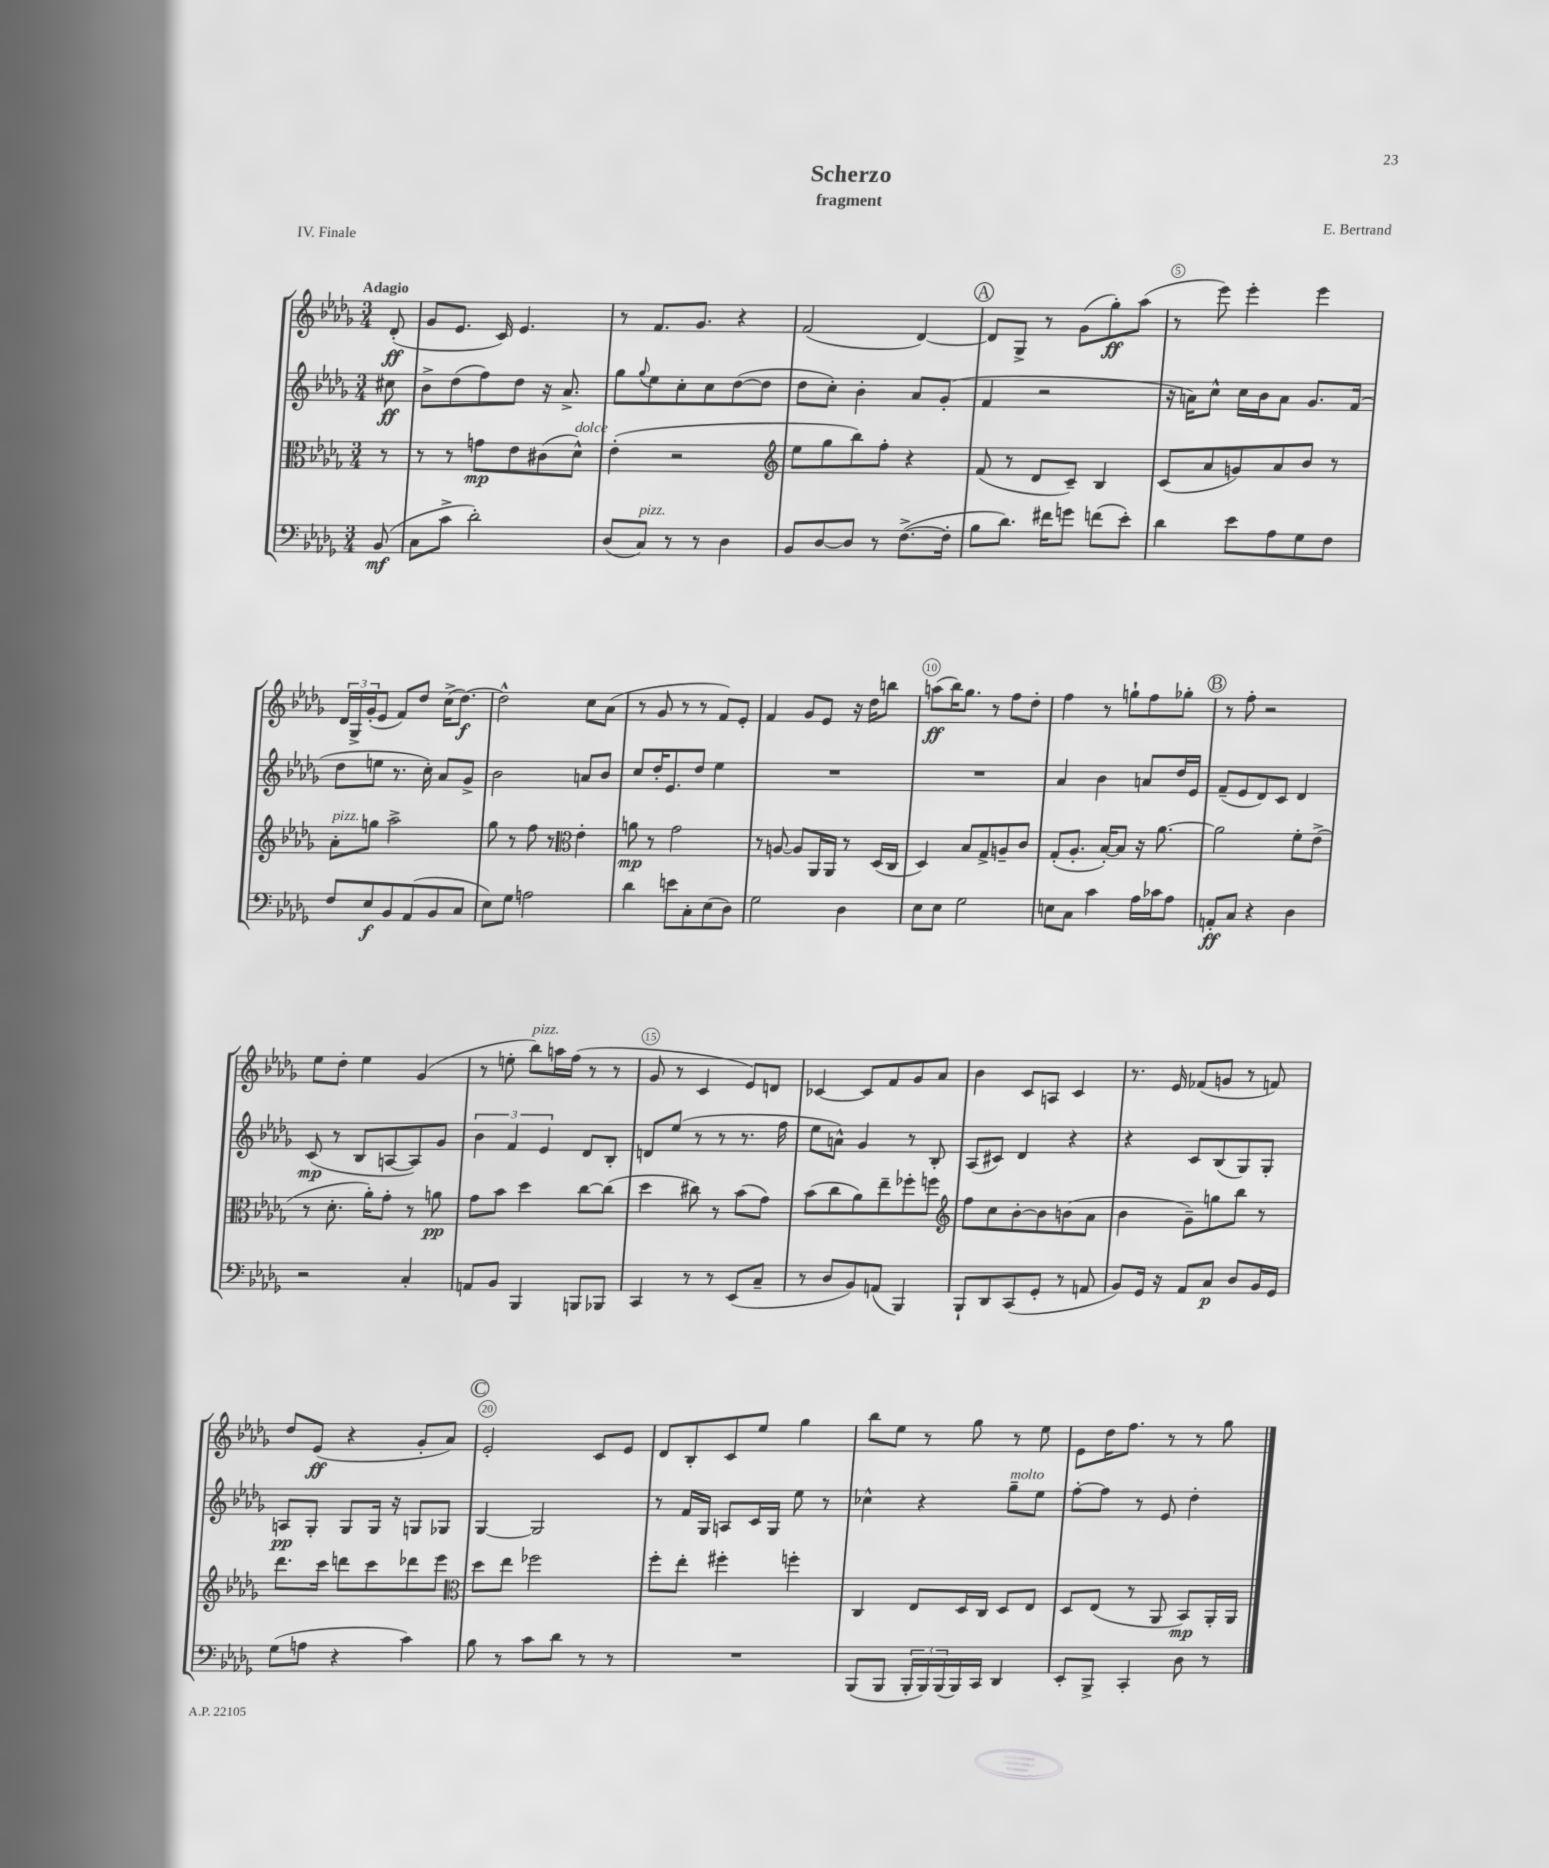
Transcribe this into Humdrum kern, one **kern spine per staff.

**kern	**dynam	**kern	**dynam	**kern	**dynam	**kern	**dynam
*part4	*part4	*part3	*part3	*part2	*part2	*part1	*part1
*staff4	*staff4	*staff3	*staff3	*staff2	*staff2	*staff1	*staff1
*clefF4	*	*clefC3	*	*clefG2	*	*clefG2	*
*k[b-e-a-d-g-]	*	*k[b-e-a-d-g-]	*	*k[b-e-a-d-g-]	*	*k[b-e-a-d-g-]	*
*M3/4	*	*M3/4	*	*M3/4	*	*M3/4	*
=	=	=	=	=	=	=	=
!	!	!	!	!	!	!LO:TX:a:B:t=Adagio	!
(8BB-/	mf	8r	.	8cc#X\	ff	(8d-'/	ff
=1	=1	=1	=1	=1	=1	=1	=1
8C\L	.	8r	.	8b-^\L	.	8g-/L	.
8c^\J	.	8r	.	(8dd-\	.	8.e-/J	.
2d-'\)	.	8gn\L	mp	8ff\)	.	.	.
.	.	.	.	.	.	16c/)	.
.	.	8e-\	.	8dd-\J	.	4.e-/	.
.	.	(8c#X\	.	16r	.	.	.
.	.	.	.	8.a-^/	.	.	.
!	!	!LO:TX:a:i:t=dolce	!	!	!	!	!
.	.	8d-^^\J)	.	.	.	.	.
=2	=2	=2	=2	=2	=2	=2	=2
(8D-/L	.	(4e-'\	.	8gg-\L	.	8r	.
.	.	.	.	8qqgg-/	.	.	.
!LO:TX:a:i:t=pizz.	!	!	!	!	!	!	!
8C/J)	.	.	.	8ee-\	.	8.f/L	.
8r	.	2r	.	8cc'\	.	.	.
.	.	.	.	.	.	8.g-/J	.
8r	.	.	.	8cc\	.	.	.
4D-\	.	.	.	([8dd-\	.	4r	.
.	.	.	.	8dd-\J]	.	.	.
=3	=3	=3	=3	=3	=3	=3	=3
*	*	*clefG2	*	*	*	*	*
8BB-/L	.	8ee-\L	.	8dd-\L	.	(2f/	.
[8D-/	.	8gg-\	.	8cc'\J)	.	.	.
8D-/J]	.	8bb-\)	.	4b-'\	.	.	.
8r	.	8ff'\J	.	.	.	.	.
([8.F^\L	.	4r	.	8a-/L	.	[4d-/)	.
.	.	.	.	(8g-'/J	.	.	.
16F'\Jk]	.	.	.	.	.	.	.
!!LO:REH:place=s1:t=A
=4	=4	=4	=4	=4	=4	=4	=4
8B-\L	.	(8f/	.	4f/	.	8d-/L]	.
8.d-\J)	.	8r	.	.	.	8G-^/J	.
.	.	8d-/L	.	2r	.	8r	.
16f#X\KL	.	.	.	.	.	.	.
8gn\J	.	8c~/J)	.	.	.	(8g-\L	.
(8fn\L	.	4B-/	.	.	.	8gg-'\)	ff
8e-'\J)	.	.	.	.	.	(8aa-\J	.
=5	=5	=5	=5	=5	=5	=5	=5
4d-\	.	(8c/L	.	16r	.	8r	.
.	.	.	.	16an\KL)	.	.	.
.	.	8a-/	.	8cc^^\J	.	8eee-\)	.
8e-\L	.	8gn/)	.	16cc\LL	.	4eee-'\	.
.	.	.	.	16b-\J	.	.	.
8A-\	.	8a-/	.	8a\J	.	.	.
8G-\	.	8b-/J	.	8.g-/L	.	4eee-\	.
8F\J	.	8r	.	.	.	.	.
.	.	.	.	(16f/Jk	.	.	.
!!LO:LB:g=z
=6	=6	=6	=6	=6	=6	=6	=6
!	!	!LO:TX:a:i:t=pizz.	!	!	!	!	!
8F/L	.	8a-'\L	.	8dd-\L	.	24d-/LL	.
.	.	.	.	.	.	24G-^/	.
.	.	.	.	.	.	(24g-'/J	.
8E-/	f	8ggn\J	.	8een\J	.	8e-/J	.
8BB-/	.	2aa-^\	.	8.r	.	8f/L)	.
(8AA-/	.	.	.	.	.	8dd-/J	.
.	.	.	.	16cc'\)	.	.	.
8BB-/	.	.	.	8a-/L	.	(16cc^\KL	.
.	.	.	.	.	.	[8.dd-\J)	f
8C/J	.	.	.	8g-^/J	.	.	.
=7	=7	=7	=7	=7	=7	=7	=7
8E-\L)	.	8gg-\	.	2b-\	.	2dd-^^\]	.
8G-\J	.	8r	.	.	.	.	.
2An\	.	8ff\	.	.	.	.	.
.	.	8r	.	.	.	.	.
*	*	*clefC3	*	*	*	*	*
.	.	4e-'\	.	8an/L	.	8cc\L	.
.	.	.	.	8b-/J	.	(8a-\J	.
=8	=8	=8	=8	=8	=8	=8	=8
4d-\	.	8an\	mp	8cc/L	.	8r	.
.	.	8r	.	16dd-'/K	.	8g-/	.
.	.	.	.	8.e-/	.	.	.
8en\L	.	2g-\	.	.	.	8r	.
8C'\	.	.	.	8dd-/J	.	8r	.
(8E-\	.	.	.	4ee-\	.	8f/L)	.
8D-\J)	.	.	.	.	.	8e-'/J	.
=9	=9	=9	=9	=9	=9	=9	=9
2G-\	.	8r	.	2.r	.	4f/	.
.	.	[8An/	.	.	.	.	.
.	.	8A/L]	.	.	.	8g-/L	.
.	.	16AA-/L	.	.	.	8e-/J	.
.	.	16AA-/JJ	.	.	.	.	.
4D-\	.	8r	.	.	.	16r	.
.	.	.	.	.	.	16dd-\KL	.
.	.	(16D-/LL	.	.	.	8bbn\J	.
.	.	16C/JJ	.	.	.	.	.
=10	=10	=10	=10	=10	=10	=10	=10
8E-\L	.	4D-/)	.	2.r	.	(8aan\L	ff
8E-\J	.	.	.	.	.	16bb-\K)	.
.	.	.	.	.	.	8.gg-\J	.
2G-\	.	8B-/L	.	.	.	.	.
.	.	8G-^/	.	.	.	8r	.
.	.	8An~/	.	.	.	8ff\L	.
.	.	8c/J	.	.	.	8dd-'\J	.
=11	=11	=11	=11	=11	=11	=11	=11
8En\L	.	(8G-'/L	.	4a-/	.	4ff\	.
8C\J	.	8.A-'/J	.	.	.	.	.
4c\	.	.	.	4b-\	.	8r	.
.	.	[16B-'/KL)	.	.	.	.	.
.	.	8B-/J]	.	.	.	8ggn`\L	.
16A-\LL	.	16r	.	8an/L	.	8ff\	.
16c-X\J	.	[8.a-\	.	.	.	.	.
8A-\J	.	.	.	16dd-/L	.	8gg-X'\J	.
.	.	.	.	16e-/JJ	.	.	.
!!LO:REH:place=s1:t=B
=12	=12	=12	=12	=12	=12	=12	=12
8AAn'/L	ff	2a-\]	.	(8f~/L	.	8r	.
8C/J	.	.	.	8e-/	.	8ff'\	.
4r	.	.	.	8d-/)	.	2r	.
.	.	.	.	8c/J	.	.	.
4D-\	.	8f'\L	.	4d-/	.	.	.
.	.	(8e-^\J	.	.	.	.	.
!!LO:LB:g=z
=13	=13	=13	=13	=13	=13	=13	=13
2r	.	8r	.	(8c/	mp	8ee-\L	.
.	.	8.d-'\	.	8r	.	8dd-'\J	.
.	.	.	.	8B-/L	.	4ee-\	.
.	.	16a-'\KL)	.	.	.	.	.
.	.	8g-'\J	.	[8An/	.	.	.
4C'/	.	8r	.	8A/])	.	(4g-/	.
.	.	8an\	pp	8g-/J	.	.	.
=14	=14	=14	=14	=14	=14	=14	=14
8AAn/L	.	8g-\L	.	6b-\	.	8r	.
8BB-/J	.	8b-\J	.	.	.	8een'\	.
.	.	.	.	6f/	.	.	.
!	!	!	!	!	!	!LO:TX:a:i:t=pizz.	!
4BBB-/	.	4dd-\	.	.	.	8bb-\L)	.
.	.	.	.	6e-/	.	.	.
.	.	.	.	.	.	16aan\L	.
.	.	.	.	.	.	(16ff\JJ	.
8BBBn/L	.	[8cc\L	.	8d-/L	.	8r	.
8BBB-X/J	.	(8cc\J]	.	8B-'/J	.	8r	.
=15	=15	=15	=15	=15	=15	=15	=15
4CC/	.	4dd-\	.	8dn/L	.	8g-/	.
.	.	.	.	(8ee-/J	.	8r	.
8r	.	8cc#X\)	.	8r	.	4c/	.
8r	.	8r	.	8r	.	.	.
(8EE-/L	.	(8b-\L	.	8.r	.	8e-/L)	.
8C~/J	.	8g-\J)	.	.	.	8dn/J	.
.	.	.	.	16ff\	.	.	.
=16	=16	=16	=16	=16	=16	=16	=16
8r	.	(8b-\L	.	8ee-\L	.	[4c-X/	.
8D-/L	.	8cc\	.	8an^^\J)	.	.	.
8BB-/)	.	8a-\)	.	4g-/	.	8c-/L]	.
(8AAn/J	.	8ee-~\	.	.	.	8f/	.
4BBB-/)	.	8ff-X'\	.	8r	.	8g-/	.
.	.	8ffn\J	.	8B-'/	.	8a-/J	.
=17	=17	=17	=17	=17	=17	=17	=17
*	*	*clefG2	*	*	*	*	*
8BBB-`/L	.	8ff\L	.	(8A-/L	.	4b-\	.
8DD-/	.	8cc\	.	8c#X/J)	.	.	.
(8CC/	.	[8b-'\	.	4d-/	.	8c/L	.
8GG-'/J	.	8b-\]	.	.	.	8An/J	.
8r	.	(8bn\	.	4r	.	4c/	.
8AAn/	.	8a-\J	.	.	.	.	.
=18	=18	=18	=18	=18	=18	=18	=18
8BB-/L)	.	4b-\	.	4r	.	8.r	.
16GG-/Jk	.	.	.	.	.	.	.
16r	.	.	.	.	.	16e-/	.
8AA-/L	.	8g-~\L)	.	8c/L	.	(8f-X/L	.
8C/J	p	8ggn\	.	(8B-/	.	8gn/J	.
8D-/L	.	8bb-\J	.	8G-/)	.	8r	.
16BB-/L	.	8r	.	8G-'/J	.	8fn/)	.
16GG-/JJ	.	.	.	.	.	.	.
!!LO:LB:g=z
=19	=19	=19	=19	=19	=19	=19	=19
(8G-\L	.	8.ddd-\L	.	8An/L	pp	8dd-/L	.
8An\J	.	.	.	8G-'/J	.	(8e-/J	ff
.	.	16ccc\Jk	.	.	.	.	.
4r	.	8dddn\L	.	8G-/L	.	4r	.
.	.	8ccc\	.	16G-/Jk	.	.	.
.	.	.	.	16r	.	.	.
4c\)	.	8ddd-X\	.	8Gn/L	.	8g-'/L	.
.	.	8eee-\J	.	8G-X/J	.	8a-/J)	.
!!LO:REH:place=s1:t=C
=20	=20	=20	=20	=20	=20	=20	=20
*	*	*clefC3	*	*	*	*	*
8B-\	.	8dd-\L	.	[4G-/	.	2e-'/	.
8r	.	8ee-\J	.	.	.	.	.
8c\L	.	2ff-X\	.	2G-/]	.	.	.
8d-\J	.	.	.	.	.	.	.
8r	.	.	.	.	.	8c/L	.
8r	.	.	.	.	.	8e-/J	.
=21	=21	=21	=21	=21	=21	=21	=21
2.r	.	8ff'\L	.	8r	.	8d-/L	.
.	.	8ee-'\J	.	16f/LL	.	8B-'/	.
.	.	.	.	16G-/JJ	.	.	.
.	.	4ff#X'\	.	8An/L	.	8c/	.
.	.	.	.	16c/L	.	8ee-/J	.
.	.	.	.	16G-/JJ	.	.	.
.	.	4ffn'\	.	8ee-\	.	4gg-\	.
.	.	.	.	8r	.	.	.
=22	=22	=22	=22	=22	=22	=22	=22
(8BBB-/L	.	4C/	.	4cc-X^^\	.	8bb-\L	.
8BBB-/J	.	.	.	.	.	8ee-\J	.
24BBB-'/LL	.	8E-/L	.	4r	.	8r	.
24BBB-/)	.	.	.	.	.	.	.
(24BBB-/	.	.	.	.	.	.	.
16BBB-/)	.	16D-/L	.	.	.	8gg-\	.
16CC/JJ	.	16C/JJ	.	.	.	.	.
!	!	!	!	!LO:TX:a:i:t=molto	!	!	!
4DD-/	.	8D-/L	.	8gg-~\L	.	8r	.
.	.	8E-/J	.	8ee-\J	.	8ee-\	.
=23	=23	=23	=23	=23	=23	=23	=23
8EE-'/L	.	8D-/L	.	[8ff'\L	.	8e-\L	.
8BBB-^/J	.	(8E-/J	.	8ff\J]	.	16dd-\K	.
.	.	.	.	.	.	8.ff\J	.
4CC'/	.	8r	.	8r	.	.	.
.	.	8AA-/	.	8e-/	.	8r	.
8D-\	.	8BB-/L)	mp	4dd-'\	.	8r	.
8r	.	16AA-'/L	.	.	.	8gg-\	.
.	.	16AA-/JJ	.	.	.	.	.
==	==	==	==	==	==	==	==
*-	*-	*-	*-	*-	*-	*-	*-
